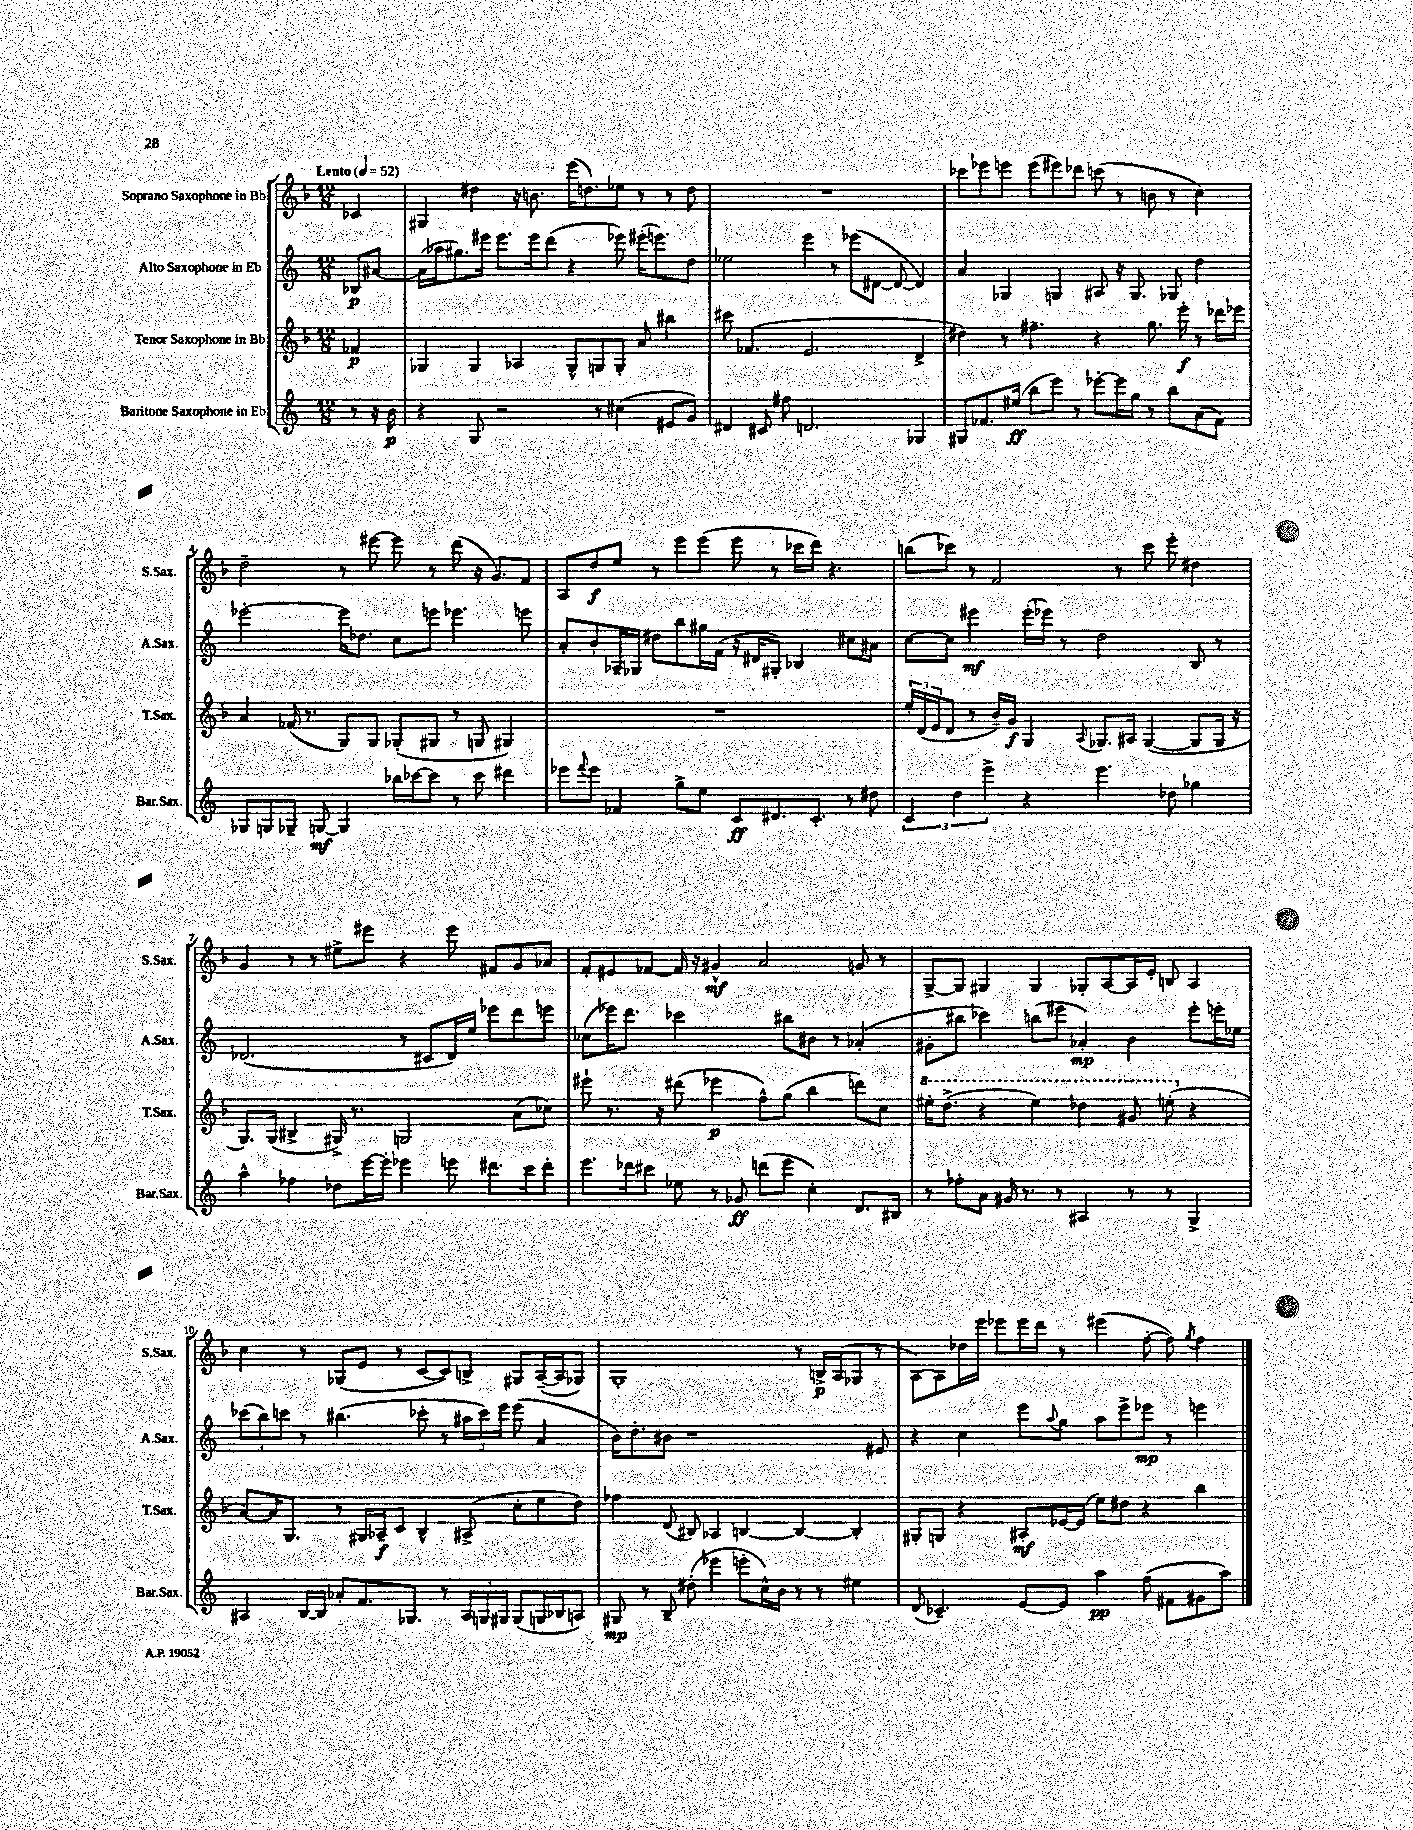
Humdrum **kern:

**kern	**kern	**kern	**kern
*staff4	*staff3	*staff2	*staff1
*clefG2	*clefG2	*clefG2	*clefG2
*k[]	*k[b-]	*k[]	*k[b-]
*M12/8	*M12/8	*M12/8	*M12/8
*MM52	*MM52	*MM52	*MM52
8r	4f-/	8B-/L	4c-/
16r	.	[8a#/J	.
16b\	.	.	.
=	=	=	=
4r	4G-/	(16a#\]LL	4G#/
.	.	16aa-\J	.
.	.	8.gg#\)	.
8G/	4G-/	.	4dd#\
.	.	16eee#\Jk	.
2r	.	8.eee#\L	.
.	4A-/	.	16r
.	.	16eee#\k	8.b\
.	.	(8ddd\J	.
.	8G-^^/L	4r	(16eee\LK
.	.	.	8.dd\)
8r	8G/	.	.
(4cc#\	8G'/J	8eee-\)	8ee-\J
.	8a/	(16eee#'\LK	8r
.	.	8.eee\)	.
8e#/L	4bb#\	.	8r
8g/J)	.	8dd\J	8dd\
=	=	=	=
4d#/	8ccc#\	2ee-\	1.r
.	(4.f-/	.	.
8c#/	.	.	.
8ff#\	.	.	.
2.d/	2.e/	4eee\	.
.	.	8r	.
.	.	(8eee-\L	.
.	.	[8d#\J	.
.	.	8d#/_	.
4G-/	4d^/	4d#/])	.
=	=	=	=
8G#/L	4dd#\)	4a/	8ccc-\L
8.f-/	.	.	8eee-\
.	8r	4G-/	8eee\J
(16ee#/Jk	.	.	.
8bb\L	4.ff#~\	.	(8eee\L
8eee\J)	.	4G/	8eee#\)
8r	.	.	8ddd-\J
[8eee-'\L	4r	8A#/	(8ccc\
16eee-\]L	.	16r	8r
16gg\JJ	.	8.G/	.
8r	8.gg\	.	8b\
8bb\L	.	8G-/	8r
.	16eee'\	.	.
(8a\	8r	4dd\	4cc\)
8f-\J)	16ddd-\LL	.	.
.	16eee-\JJ	.	.
=	=	=	=
8G-/L	4a/	[2eee-'\	2dd~\
8G/	.	.	.
8G-~/J	(16f-/	.	.
.	8.r	.	.
[8G/	.	.	.
4G/]	8G/L)	16eee-\]LK	8r
.	.	8.dd-\J	.
.	8G/J	.	[8eee#\
16bb-\LL	(8G-'/L	8cc\L	8eee#\]
[16ccc-\J	.	.	.
8ccc-\]J	8G#/J	8eee\J	8r
8r	8r	4.eee-\	(8ddd\
8ccc-\	8G/	.	16r
.	.	.	8.g/L)
4ddd#\	4G#/)	.	.
.	.	8eee\	8f/J
=	=	=	=
8eee-\L	1.r	8a'/L	8A/L
8qqfff/	.	.	.
8eee-\J	.	8b'/	8dd/
4f-/	.	16A-~/L	8ee/J
.	.	16G-/JJ	.
.	.	8dd#\L	8r
8gg^\L	.	8bb\	8eee\L
8ee\J	.	16gg#\L	(8eee\J
.	.	(16f\JJ	.
8c/L	.	16r	8eee\
.	.	16d#/LK	.
8.d#/	.	8G#'/J)	8r
.	.	4B-/	16ccc-\LL
8.c'/J	.	.	16ddd\JJ)
.	.	.	4.r
8r	.	8cc#\L	.
8dd#\	.	8a#\J	.
=	=	=	=
6c/	24ee'/LL	[8cc\L	(8bb\L
.	(24d/	.	.
.	24e/J	.	.
.	8d/J	8cc\]J	8ccc-\J)
6dd\	.	.	.
.	8r	4eee#\	8r
6eee^\	.	.	.
.	16b-~/LL)	.	2f/
.	16g/JJ	.	.
4r	4G/	(16eee#'\LL	.
.	.	16eee-\JJ)	.
.	.	8r	.
.	8qqA/	.	.
4.eee\	8.G-/L	2dd\	.
.	.	.	8r
.	16A#/Jk	.	.
.	([4G-/	.	8ccc-\
8dd-\	.	.	8eee'\
4gg-\	8G-/]L	8B/	4dd#\
.	16G-/Jk	8r	.
.	16r	.	.
=	=	=	=
4aa^^\	8.G/L)	(2.d-/	4g/
.	(16G/Jk	.	.
4ff-\	4B#^/	.	8r
.	.	.	8r
8dd-\L	16G#^/)	.	8ee#^\L
.	8.r	.	.
[16eee\L	.	.	8eee#\J
16eee'\]JJ	.	.	.
4eee-\	2G/	8r	4r
.	.	8c#/L	.
8eee\	.	16d-/L)	8eee#\
.	.	16ee/JJ	.
8.ddd#\L	.	8eee-\L	8f#/L
.	(8a\L	8ddd\	8g/
16ccc\k	.	.	.
8ddd#'\J	8cc-\J)	8eee\J	8a-/J
=	=	=	=
8.eee\L	8eee#`\	(8cc-\L	8f'/L
.	8.r	16eee-\K)	8e#/
16ddd-\k	.	8.ddd\J	.
8ccc#\J	.	.	[8f-/J
.	16r	.	.
8ee-\	(8ddd#\	2ccc-\	16f-/]
.	.	.	16r
8r	4eee-\	.	4g#^^/
8g-/	.	.	.
(8ddd\L	8ff^^\L)	.	2a/
8eee\J	(8gg\J	8bb#\L	.
4cc'\)	4bb-\	8b#\J	.
.	.	8r	.
8.d/L	8ddd\L)	(4a-'/	8g/
.	8cc\J	.	8r
16B#/Jk	.	.	.
=	=	=	=
8r	16eee#'\LK	8g#'\L	[8G^/L
.	(8.ddd^\J	.	.
8ff-'\L	.	8bb#\J	8G/]J
8a\J	4r	4ccc-\)	4G#/
16g#/	.	.	.
8.r	.	.	.
.	4eee#\)	(8bb\L	4G#/
8r	.	8eee#\J	.
4A#/	4ddd-\	4a-'/)	8G-'/L
.	.	.	[8A/
8r	8gg#/	4b\	16A/]L
.	.	.	16e'/JJ
8r	(8eee'\	.	8B/
4G^/	4r	8eee#'\L	4A/
.	.	16eee'\L	.
.	.	16ee-\JJ	.
=	=	=	=
4A#/	[8a/L)	(12ccc-\L	4cc\
.	.	12bb\)	.
.	16a/]K	.	.
.	.	12ccc\J	.
.	8.G/J	.	.
[16B/LL	.	8r	8r
16B/]JJ	.	.	.
8a-'/L	8r	(4.bb#\	(8G-/L
8.f/	16G#/LL	.	8e/J
.	16A-~/J	.	.
.	8c/J	.	8r
8.G-/J	.	.	.
.	4B-^^/	8ccc-'\	[8c/L
8r	.	8r	8c/])
24A#/LL	(8A#^/	24aa#\LL	8B^/J
24G/	.	24ccc-\)	.
24G#/JJ	.	24eee\JJ	.
(8G#/L	8cc'\L	(8eee\	8G#/L
16G/L	8ee\	4a/	([16A~/L
16B-/J	.	.	16A/]J
8A/J)	8dd\J)	.	8G-/J)
=	=	=	=
8G#/	4ff-\	16b\LK)	1G'
.	.	8.dd'\	.
8r	.	.	.
8B~/	(8d/	8b#\J	.
(8dd#'\	8B#/)	1r	.
4eee-\	4A-/	.	.
8eee'\L	[4B/	.	.
16cc^^\L)	.	.	.
16b\JJ	.	.	.
8r	4B/_	.	8r
8r	.	.	16B^/LL
.	.	.	(16A/J
4ee#\	4B'/]	.	8G-/J
.	.	8e#/	8r
=	=	=	=
(8d/	8G#'/L	4r	[8A\L)
4.c-~/)	8G/J	.	8A\]
.	4r	4cc\	16dd-\L
.	.	.	16eee\JJ
.	.	.	8eee-\L
[8e/L	8A#'/L	8eee\L	16eee-\L
.	.	.	16ddd\JJ
.	.	8qqaa/	.
8e/]J	[16e-/L	8gg\J	8r
.	(16e-/]JJ	.	.
4aa\	8ee\L)	8aa\L	(4eee#\
.	8dd#\J	8eee^\	.
(8ff\	4r	8eee-\J	[8ff'\
8f#\L	.	8r	8ff\])
.	.	.	8qgg/
8g#\	4bb-\	4eee\	4ff\
8aa\J)	.	.	.
==	==	==	==
*-	*-	*-	*-
